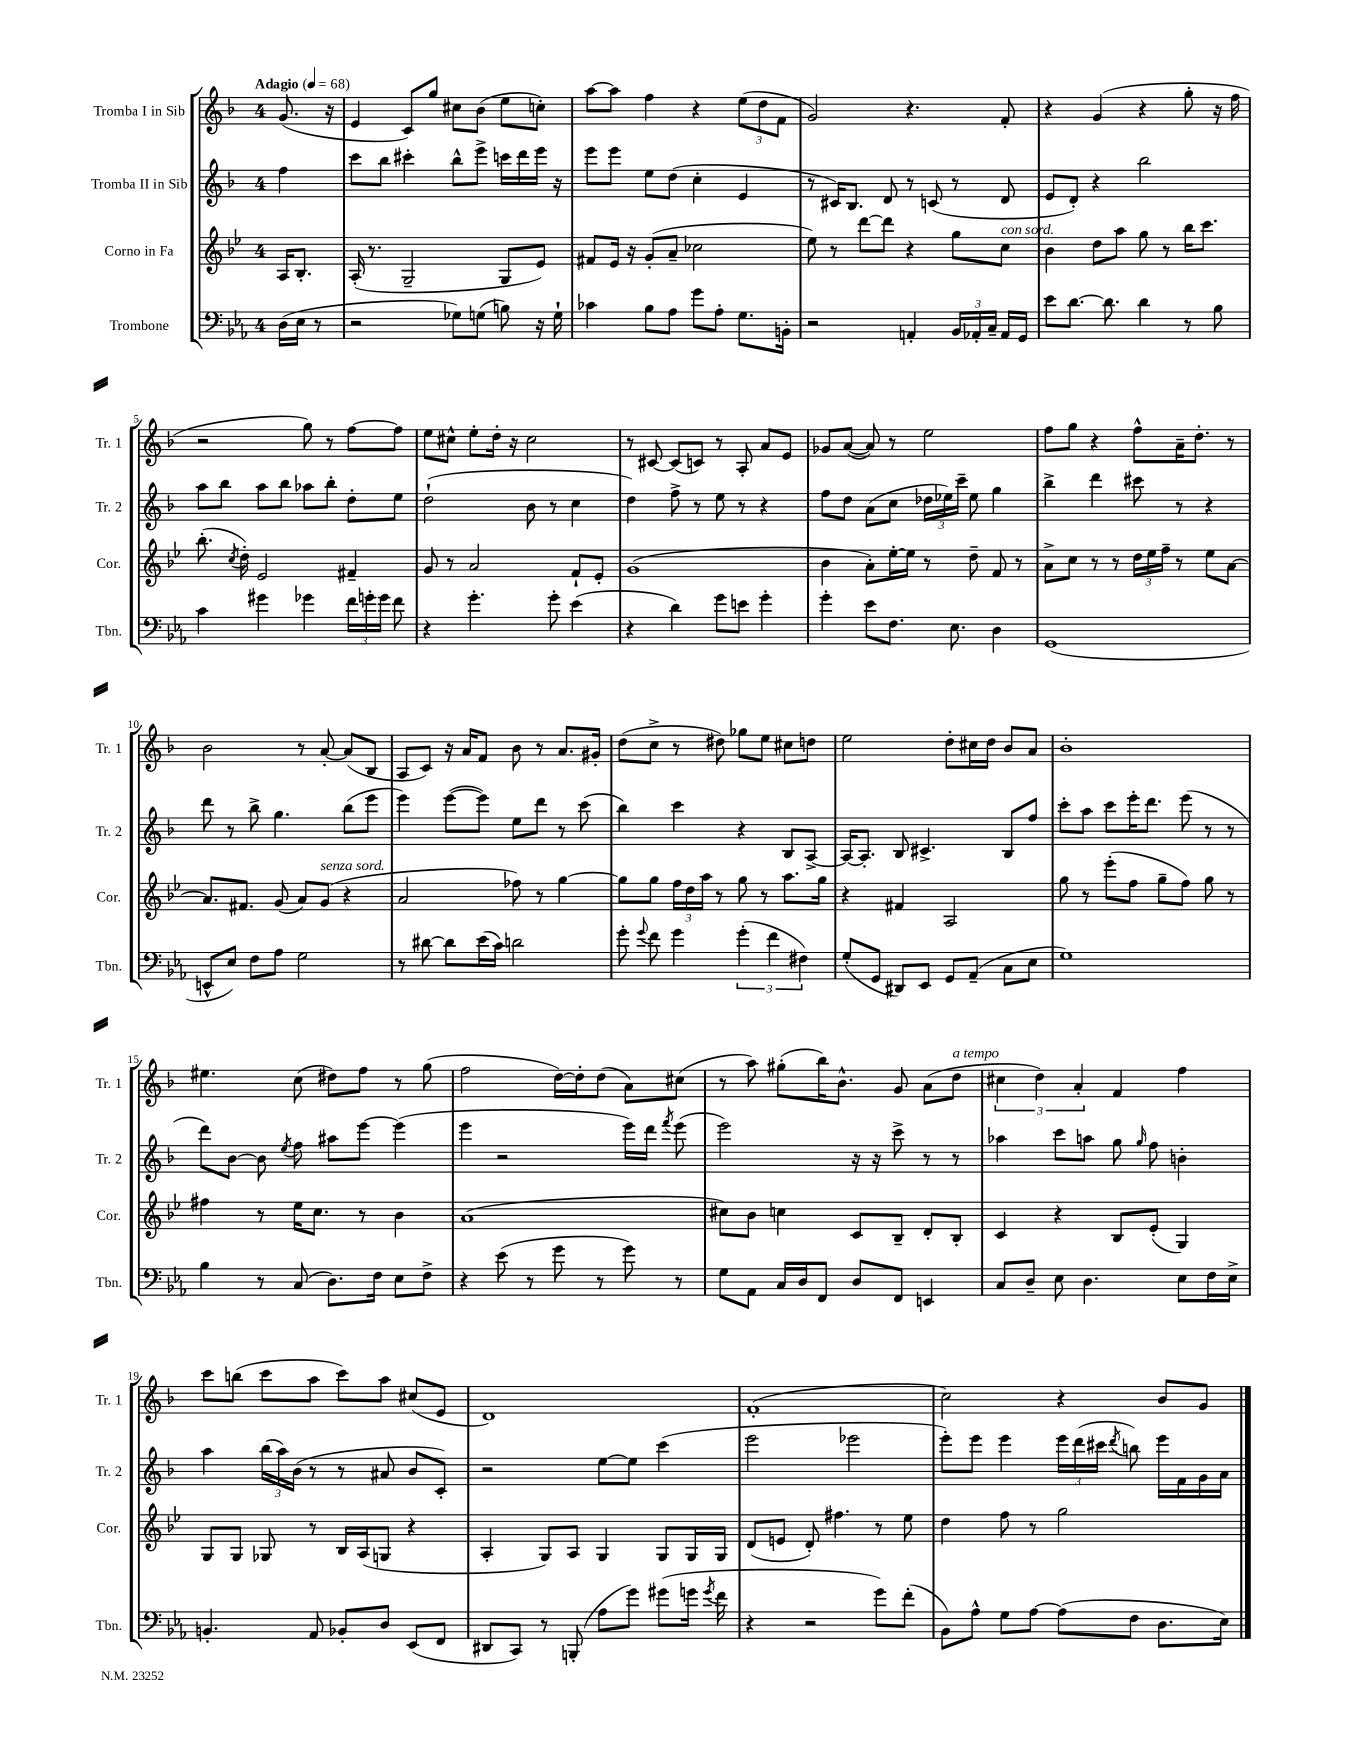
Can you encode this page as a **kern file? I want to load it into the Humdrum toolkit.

**kern	**kern	**kern	**kern
*staff4	*staff3	*staff2	*staff1
*clefF4	*clefG2	*clefG2	*clefG2
*k[b-e-a-]	*k[b-e-]	*k[b-]	*k[b-]
*M4/4	*M4/4	*M4/4	*M4/4
*MM68	*MM68	*MM68	*MM68
(16D	16A	4ff	(8.g
16E-	8.B-'	.	.
8r	.	.	.
.	.	.	16r
=	=	=	=
2r	(16A'	8ccc	4e
.	8.r	.	.
.	.	8bb-	.
.	2G~	4ccc#'	8c)
.	.	.	8gg
8G-)	.	8bb-^^	8cc#
(8G	.	8eee^	(8b-
8B)	8G	16ccc	8ee
.	.	16ddd	.
16r	8e-)	16eee	8cc')
16G`	.	16r	.
=	=	=	=
4c-	8f#	8eee	[8aa
.	16e-	8eee	8aa]
.	16r	.	.
8B-	(8g'	8ee	4ff
8A-	8a~	(8dd	.
8g	2cc-	4cc'	4r
8A-'	.	.	.
8.G	.	4e	(12ee
.	.	.	12dd
.	.	.	12f
16BB'	.	.	.
=	=	=	=
2r	8ee-)	8r	2g)
.	8r	16c#)	.
.	.	8.B-	.
.	[8ddd	.	.
.	8ddd]	8d	.
4AA'	4r	8r	4.r
.	.	(8c	.
24BB-	8gg	8r	.
24AA-'	.	.	.
24C~	.	.	.
16AA-	8cc	8d	8f'
16GG	.	.	.
=	=	=	=
8e-	4b-	8e	4r
[8.d	.	8d')	.
.	8dd	4r	(4g
8.d]	.	.	.
.	8aa	.	.
4d	8gg	2bb-	4r
.	8r	.	.
8r	16bb-	.	8gg'
.	8.ccc	.	.
8B-	.	.	16r
.	.	.	16ff
=	=	=	=
4c	(8.bb-'	8aa	2r
.	.	8bb-	.
.	8qcc	.	.
.	16dd')	.	.
4g#	2e-	8aa	.
.	.	8bb-	.
4g-	.	8aa-	8gg)
.	.	8bb-'	8r
24f	4f#~	8dd'	[8ff
24g'	.	.	.
24g	.	.	.
8f	.	8ee	8ff]
=	=	=	=
4r	8g	(2dd`	8ee
.	8r	.	8cc#^^
4.g'	2a	.	8ee'
.	.	.	16dd'
.	.	.	16r
.	.	8b-	2cc#
8g'	.	8r	.
(4e-	8f`	4cc	.
.	8e-'	.	.
=	=	=	=
4r	(1g	4dd)	8r
.	.	.	[8c#
4d)	.	8ff^	(8c#]
.	.	8r	8c)
8g	.	8ee	8r
8e	.	8r	8A'
4g'	.	4r	8a
.	.	.	8e
=	=	=	=
4g'	4b-	8ff	8g-
.	.	8dd	([8a
8e-	8a')	(8a	8a])
8.F	[16ee-'	8cc	8r
.	16ee-]	.	.
.	8r	24dd-	2ee
.	.	24ee-)	.
8.E-	.	.	.
.	.	24ccc~	.
.	8dd~	8ee-	.
4D	8f	4gg	.
.	8r	.	.
=	=	=	=
(1GG	8a^	4bb-^	8ff
.	8cc	.	8gg
.	8r	4ddd	4r
.	8r	.	.
.	24dd	8ccc#	8ff^^
.	24ee-	.	.
.	24ff~	.	.
.	8r	8r	16a~
.	.	.	8.dd'
.	8ee-	4r	.
.	[8a	.	8r
=	=	=	=
8EE^^	8.a]	8ddd	2b-
8E-)	.	8r	.
.	8.f#	.	.
8F	.	8bb-^	.
8A-	(8g	4.gg	.
2G	8a)	.	8r
.	(8g	.	[8a'
.	4r	(8bb-	(8a]
.	.	8eee	8B-
=	=	=	=
8r	2a	4eee)	8A
[8d#	.	.	8c)
8d#]	.	([8eee	16r
.	.	.	16a
(16e-	.	8eee])	8f
16c)	.	.	.
2d	8ff-)	8ee	8b-
.	8r	8ddd	8r
.	[4gg	8r	8.a
.	.	(8ccc	.
.	.	.	16g#'
=	=	=	=
8g'	8gg]	4bb-)	(8dd
8qqg	.	.	.
8f	8gg	.	8cc^
4g	24ff	4ccc	8r
.	24dd	.	.
.	24aa	.	.
.	8r	.	8dd#)
(6g'	8gg	4r	8gg-
.	8r	.	8ee
6f	.	.	.
.	8.aa	8B-	8cc#
6F#)	.	.	.
.	.	[8A^	8dd
.	16gg	.	.
=	=	=	=
(8G'	4r	16A_	2ee
.	.	8.A']	.
8GG	.	.	.
8DD#)	4f#	8B-	.
8EE-	.	4.c#^	.
8GG	2A	.	8dd'
(8AA-~	.	.	16cc#
.	.	.	16dd
8C	.	8B-	8b-
8E-	.	8ff	8a
=	=	=	=
1G)	8gg	8ccc'	1b-'
.	8r	8aa	.
.	(8eee-'	8ccc	.
.	8ff	16eee'	.
.	.	8.ddd	.
.	8gg~	.	.
.	8ff)	(8eee	.
.	8gg	8r	.
.	8r	8r	.
=	=	=	=
4B-	4ff#	8ddd)	4.ee#
.	.	[8b-	.
8r	8r	8b-]	.
.	.	8qee	.
(8C	16ee-	8ff	(8cc
.	8.cc	.	.
8.D)	.	8aa#	8dd#)
.	8r	[8eee	8ff
16F	.	.	.
8E-	4b-	(4eee]	8r
8F^	.	.	(8gg
=	=	=	=
4r	(1a	4eee	2ff
(8e-	.	2r	.
8r	.	.	.
8g	.	.	[16dd)
.	.	.	16dd']
8r	.	.	(8dd
8g)	.	16eee)	8a)
.	.	16ddd	.
.	.	8qfff	.
8r	.	(8eee	(8cc#
=	=	=	=
8G	8cc#)	2eee)	8r
8AA-	8b-	.	8aa)
16C	4cc	.	(8gg#'
16D	.	.	.
8FF	.	.	16bb-)
.	.	.	8.b-^^
8D	8c	16r	.
.	.	16r	.
8FF	8B-~	8ccc^	8g
4EE	8d'	8r	(8a
.	8B-'	8r	8dd
=	=	=	=
8C	4c	4aa-	6cc#
8D~	.	.	.
.	.	.	6dd)
8E-	4r	8ccc	.
.	.	.	6a'
4.D	.	8aa	.
.	8B-	8gg	4f
.	.	16qqgg	.
.	(8e-'	8ff	.
8E-	4G)	4b'	4ff
16F	.	.	.
16E-^	.	.	.
=	=	=	=
4.BB'	8G	4aa	8ccc
.	8G	.	(8bb
.	8G-	(24bb-	8ccc
.	.	24aa)	.
.	.	(24b-	.
8AA-	8r	8r	8aa
8BB-'	16B-	8r	8ccc)
.	(16A	.	.
8D	8G	8a#	8aa
(8EE-	4r	8b-	(8cc#
8FF	.	8c')	8e
=	=	=	=
8DD#	4A'	2r	1d)
8CC)	.	.	.
8r	8G)	.	.
(8BBB'	8A	.	.
8A-	4G	[8ee	.
8g)	.	8ee]	.
(8g#	8G	(4ccc	.
16g	16G	.	.
8qg	.	.	.
16f	16G	.	.
=	=	=	=
4r	(8d	2eee	(1f'
.	8e	.	.
2r	8d')	.	.
.	4.ff#	.	.
.	.	2eee-	.
8g)	8r	.	.
(8f'	8ee-	.	.
=	=	=	=
8BB-)	4dd	8eee')	2cc)
8A-^^	.	8eee	.
8G	8ff	4eee	.
[8A-	8r	.	.
(8A-]	2gg	24eee	4r
.	.	(24ddd	.
.	.	24ccc#	.
.	.	8qddd	.
8F	.	8bb)	.
8.D	.	16eee	8b-
.	.	16f	.
.	.	16g	8g
16E-)	.	16a	.
==	==	==	==
*-	*-	*-	*-
